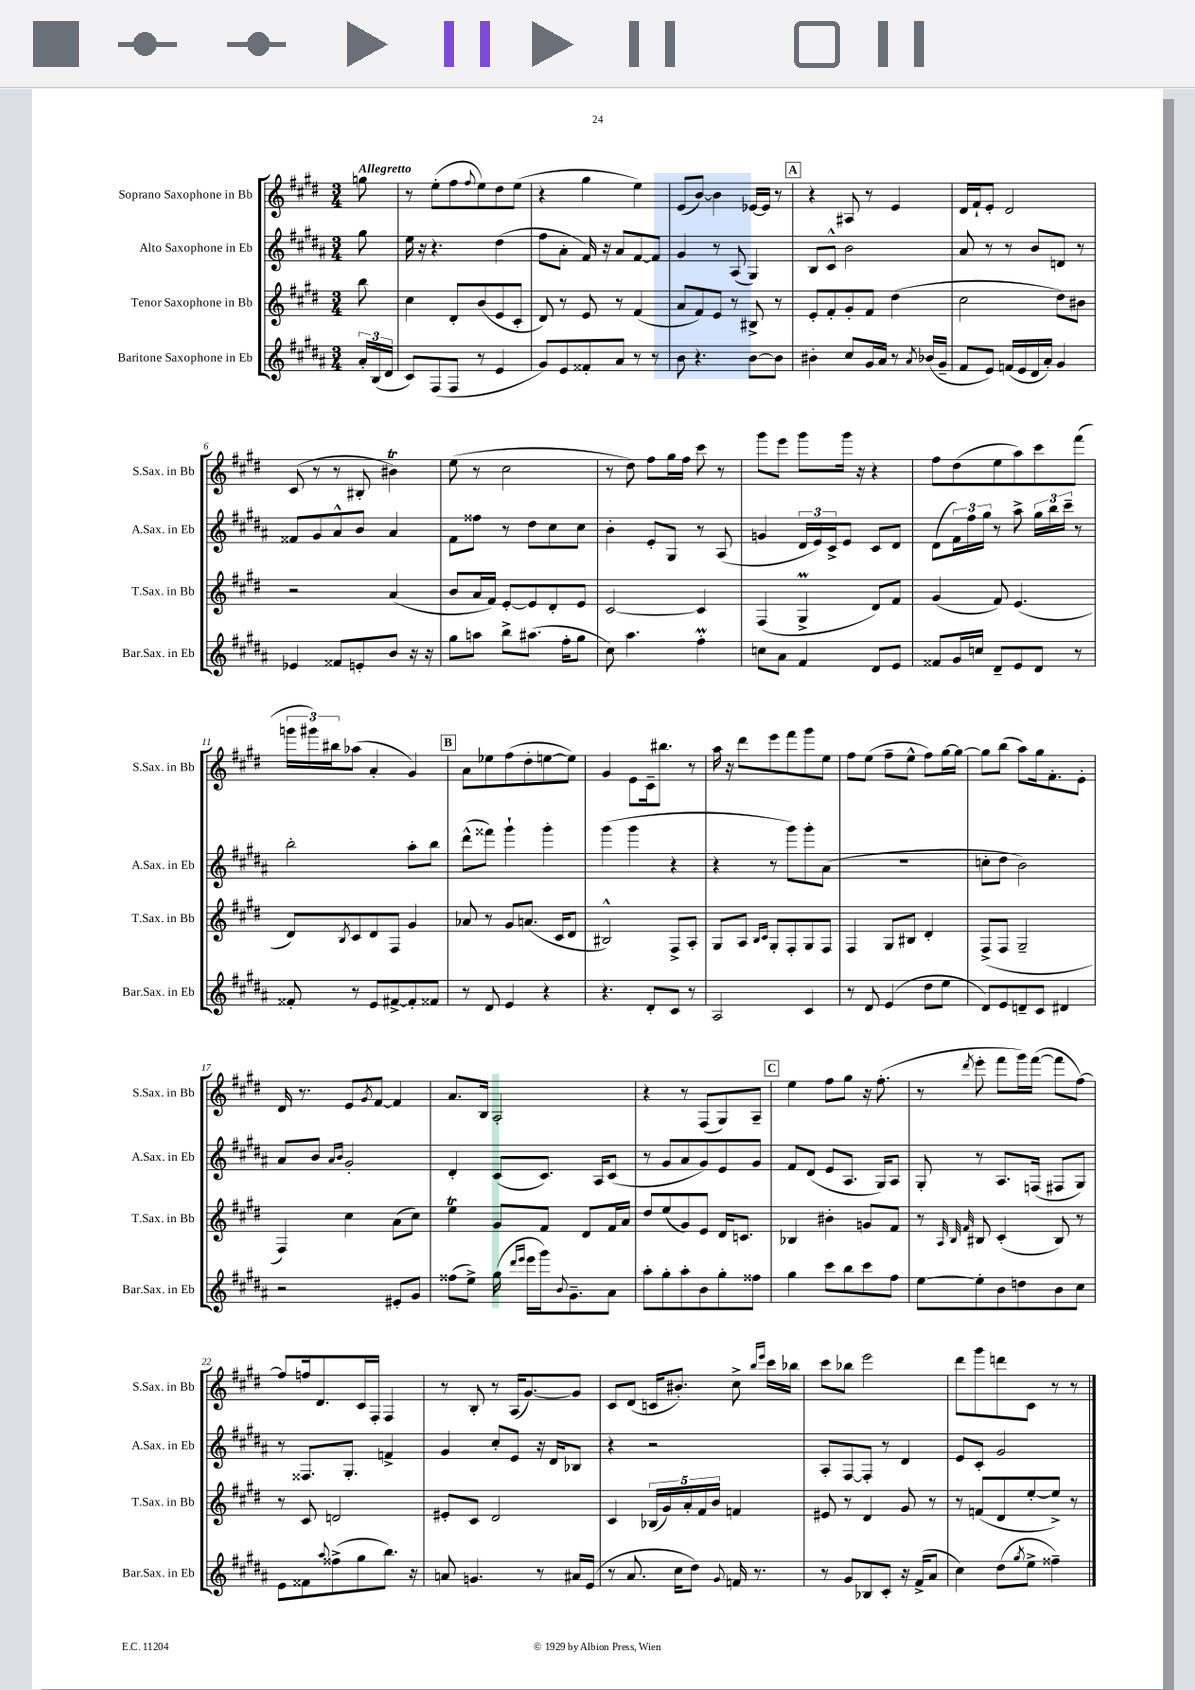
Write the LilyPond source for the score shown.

<<
\new StaffGroup <<
\new Staff = "s0" \with { instrumentName = "Soprano Saxophone in Bb" shortInstrumentName = "S.Sax. in Bb" } {
    \clef treble \key e \major \numericTimeSignature \time 3/4 \partial 8 \tempo "Allegretto"
    g''8 |
    r8 e''8-.( fis''8 \appoggiatura { fis''8 } e''8) dis''8 e''8( |
    r4 gis''4 e''4) |
    e'8( b'8~) b'4 ees'16~ ees'16 r8 |
    \mark \markup { \box "A" } r4 ais8 r8 e'4 |
    dis'16 fis'16-! e'8-. dis'2 |
    cis'8( r8 r8 bis8-. bis'4\trill) |
    e''8( r8 cis''2 |
    r8 dis''8) fis''8 gis''16 fis''16 cis'''8 r8 |
    gis'''8 e'''8 gis'''8 gis'''16 r16 r4 |
    fis''8 dis''8( e''8 a''8) cis'''8 fis'''8( |
    \tuplet 3/2 { g'''16 gis'''16) bis''16 } aes''8( a'4-. gis'4) |
    \mark \markup { \box "B" } a'8 ees''8 fis''8( dis''8-. e''8~ e''8) |
    gis'4 e'8 cis'16-- bis''8. r8 |
    a''16 r16 dis'''8 e'''8 fis'''8 gis'''8 e''8 |
    fis''8 e''8( fis''8-- e''8-^ fis''8) gis''16~ gis''16~ |
    gis''8 b''8( a''8) gis''16 fis'8.-. e'8-. |
    dis'16 r8. e'8 \acciaccatura { gis'8 } fis'8~ fis'4 |
    a'8. b16 a2-. |
    r4 r8 fis8( gis8) a8-- |
    \mark \markup { \box "C" } e''4 fis''8 gis''8 r16 fis''8.-.( |
    r8 \acciaccatura { dis'''8 } e'''8-. fis'''8 gis'''16) fis'''16~( fis'''8 fis''8~) |
    fis''8 f''16 dis'8. cis'16 fis16-. fis4 |
    r8 b8-. r8 a16( gis'8.~) gis'8 |
    cis'8 dis'8( c'16 bis'8.-.) cis''8-> \grace { b''16 e'''16 } cis'''16 bes''16 |
    cis'''8 bes''8 e'''2 |
    dis'''8 gis'''8 d'''8 cis'8 r8 r8 \bar "|." |
}
\new Staff = "s1" \with { instrumentName = "Alto Saxophone in Eb" shortInstrumentName = "A.Sax. in Eb" } {
    \clef treble \key b \major \numericTimeSignature \time 3/4 \partial 8
    gis''8 |
    e''16 r16 r4. dis''4( |
    fis''8 ais'8-. fis'16) r16 ais'8 fis'8~ fis'8 |
    gis'4 r8 ais8( gis4) |
    \mark \markup { \box "A" } b8 cis'8-^ b'2 |
    ais'8 r8 r8 b'8 d'8 r8 |
    fisis'8 gis'8 ais'8-^ b'8 ais'4 |
    fis'8 fisis''8 r8 dis''8 cis''8 cis''8 |
    b'4-. e'8-. gis8 r8 ais8( |
    g'4 \tuplet 3/2 { dis'16 e'16) cis'16-> } e'8 cis'8 dis'8 |
    dis'8( \tuplet 3/2 { fis'16) fis''16 gis''16 } r8 ais''8-> \tuplet 3/2 { gis''16 b''16 cis'''16-- } r8 |
    b''2-. ais''8-. b''8 |
    \mark \markup { \box "B" } dis'''8-^( fisis'''8) gis'''4-! gis'''4-. |
    gis'''4( gis'''4 r4 |
    r4 r8 gis'''8) gis'''8-. ais'8( |
    R2. |
    c''8-. dis''8 b'2) |
    ais'8 b'8 \grace { ais'16 b'16 } gis'2-. |
    dis'4-. cis'8( cis'8.) ais16 cis'8( |
    r8 gis'8 ais'8 gis'8) e'8 gis'8 |
    \mark \markup { \box "C" } fis'8 dis'8( e'8 ais8. gis16) ais8 |
    gis8-. r8 ais8. f16( fis8 gis8) |
    r8 fisis8. gis8.-. f'4-> |
    gis'4 cis''8-. e'8 r16 dis'16 bes8 |
    r4 r2 |
    ais8-. fis8~ fis8-. r8 dis'4 |
    e'8 cis'8-. gis'2 \bar "|." |
}
\new Staff = "s2" \with { instrumentName = "Tenor Saxophone in Bb" shortInstrumentName = "T.Sax. in Bb" } {
    \clef treble \key e \major \numericTimeSignature \time 3/4 \partial 8
    b''8 |
    cis''4 dis'8-. b'8( e'8 cis'8-. |
    dis'8) r8 e'8 r8 fis'4( |
    a'8 fis'8) e'8 r8 bis8-> r8 |
    \mark \markup { \box "A" } e'8-. fis'8-. gis'8-. fis'8 dis''4( |
    cis''2 dis''8) bis'8 |
    r2 a'4( |
    b'8 a'16 fis'16) e'8~-. e'8 dis'8-. e'8 |
    cis'2~ cis'4 |
    fis4( gis4->\prall dis'8) fis'8 |
    gis'4( fis'8) e'4.( |
    dis'8) \acciaccatura { b8 } cis'8 dis'8 fis8 gis'4 |
    \mark \markup { \box "B" } aes'8 r8 gis'8 a'8.( cis'16 dis'8 |
    bis2-^) fis8-> a8-. |
    gis8 a8 \grace { b16 cis'16 } gis8-. fis8-. gis8 fis8 |
    fis4 gis8 bis8 dis'4-. |
    fis8->( fis8 gis2-- |
    fis4) cis''4 a'8( cis''8) |
    e''4\trill gis'8 fis'8 dis'8 fis'16 a'16 |
    dis''8 e''8( gis'8) e'8 dis'16 c'8. |
    \mark \markup { \box "C" } bes4 bis'4-. g'8 fis'8 |
    r8 \grace { a32 b32 fis'32 } bis8 cis'4-.( bis8) r8 |
    r8 cis'8 d'2 |
    eis'8-. cis'8 dis'2 |
    cis'4 \tuplet 5/4 { bes16( gis'16) a'16-. fis'16 b'16 } f'4 |
    eis'8 r8 dis'4 gis'8 r8 |
    r8 f'8( dis'8 e''8~-. e''8->) r8 \bar "|." |
}
\new Staff = "s3" \with { instrumentName = "Baritone Saxophone in Eb" shortInstrumentName = "Bar.Sax. in Eb" } {
    \clef treble \key b \major \numericTimeSignature \time 3/4 \partial 8
    \tuplet 3/2 { ais'16-. b16( dis'16 } |
    cis'8) fis8( fis8 r8 e'4 |
    gis'8) e'8 fisis'8-. ais'8 r8 r8 |
    b'8 r4. b'8~ b'8 |
    \mark \markup { \box "A" } bis'4-. cis''8 gis'16 ais'16 r8 \acciaccatura { ais'8 } bes'16( gis'16-- |
    fis'8 e'8) f'16( e'16 dis'16 ais'16-.) gis'4 |
    ees'4 fisis'8 e'8-. b'8 r16 r16 |
    gis''8 a''8 b''8-> ais''8.( fis''16-. gis''8 |
    cis''8) ais''4. fis''4-.\prall |
    c''8 ais'8 fis'4 dis'8 e'8 |
    fisis'8 gis'16 c''16 dis'8-- e'8 dis'8 r8 |
    fisis'8-. r8 e'8 fis'8~-> fis'8-. fisis'8 |
    \mark \markup { \box "B" } r8 dis'8 e'4 r4 |
    r4. dis'8-. cis'8 r8 |
    ais2 cis'4 |
    r8 dis'8 e'4( dis''8 e''8 |
    dis'8) e'8 d'8-- cis'8 dis'4 |
    r2 eis'8-. gis'8 |
    fisis''8( e''8->) gis''16( \grace { dis'''16 e'''16 } e'''16 gis'''16) \appoggiatura { b'8 } gis'8.-- ais'8 |
    ais''8-. gis''8-. ais''8-. b'8 gis''8-. fisis''8 |
    \mark \markup { \box "C" } gis''4 cis'''8 b''8 cis'''8 fis''8 |
    e''8~ e''8-. b'8 d''8 b'8 cis''8 |
    e'8 fisis'8 \appoggiatura { ais''8 } fisis''8->( gis''8 b''8.) r16 |
    a'8 g'4. r8 ais'16 e'16( |
    r8 ais'8. cis''16 dis''8) \appoggiatura { gis'8 } f'16 r8. |
    r8 gis'8 bes8 cis'8-. r16 fis'16->( ais'8 |
    cis''4) dis''8( \acciaccatura { gis''8 } e''8-> fisis''4--) \bar "|." |
}
>>
>>
